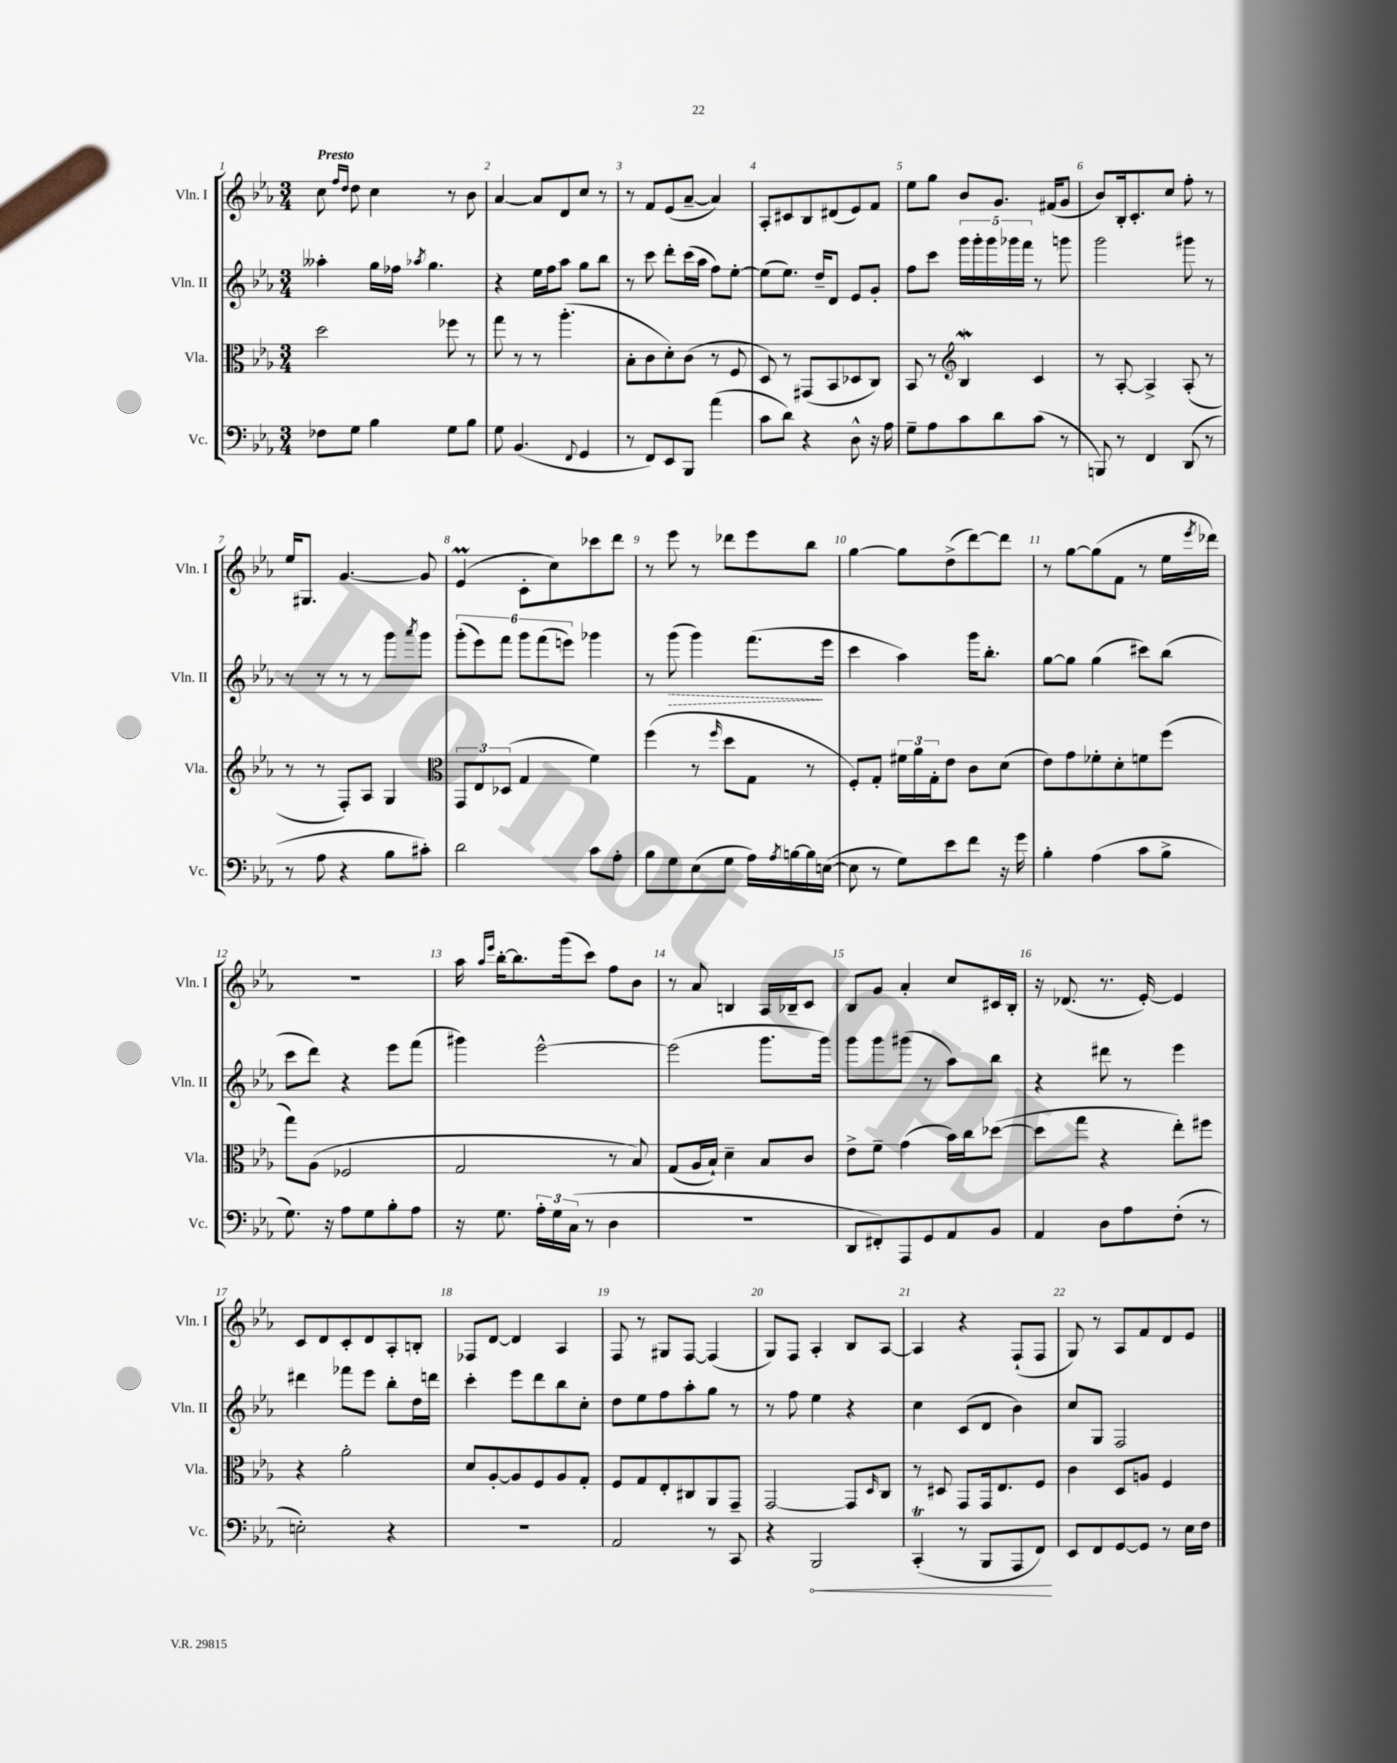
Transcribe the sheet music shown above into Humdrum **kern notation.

**kern	**kern	**kern	**kern
*staff4	*staff3	*staff2	*staff1
*clefF4	*clefC3	*clefG2	*clefG2
*k[b-e-a-]	*k[b-e-a-]	*k[b-e-a-]	*k[b-e-a-]
*M3/4	*M3/4	*M3/4	*M3/4
8F-\L	2dd\	4aa--'\	8cc\
.	.	.	16qqff/LL
.	.	.	16qqdd/JJ
8G\J	.	.	8dd\
4B-\	.	16gg\LL	4cc\
.	.	16ff-\JJ	.
.	.	8qaa-/	.
.	.	4.gg\	.
8G\L	8ff-\	.	8r
8B-\J	8r	.	8b-\
=	=	=	=
8G\	8gg\	4r	[4a-/
(4.BB-/	8r	.	.
.	8r	16ee-\LL	8a-/]L
.	.	16ff\J	.
.	(4.aa-'\	8aa-\J	8d/
8qqFF/	.	.	.
4GG/	.	8gg\L	8cc/J
.	.	8bb-\J	8r
=	=	=	=
8r	8B-'\L	8r	8r
8FF/L)	8c\	8ccc\	8f/L
8EE-/	8d'\)	8ddd'\L	(8e-/
8BBB-/J	(8c\J	(16ccc\L	[8a-~/J
.	.	16aa-\JJ	.
(4a-\	8r	8ff\L)	4a-/])
.	8F/	[8ee-'\J	.
=	=	=	=
8c\L	8D/)	(8ee-\]L	8A-'/L
8d\J)	8r	8.ee-\J)	8c#/
4r	(8GG#/L	.	8B-/
.	.	16dd~/LK	.
.	8BB-/	8d/J	(8d#/
8D^^\	8D-/	8e-/L	8e-/)
16r	8C/J)	8g'/J	8f/J
16A-\	.	.	.
=	=	=	=
8G~\L	8BB-/	8ff\L	8ee-\L
8A-\	8r	8ccc\J	8gg\J
*	*clefG2	*	*
8c\	4B-/	20ggg\LL	8b-/L
.	.	20ggg'\	.
.	.	20ggg\	.
8d\	.	.	8.g/J
.	.	20ggg-\	.
.	.	20fff\JJ	.
(8c\J	4c/	8r	.
.	.	.	(16f#/LK
8r	.	8ggg\	8g/J
=	=	=	=
8BBB/)	8r	2ggg\	8b-/L)
8r	[8A-'/	.	16B-'/k
.	.	.	8.c'/
4FF/	4A-^/]	.	.
.	.	.	8cc/J
(8DD/	(8A-'/	8ggg#\	8ff'\
8r	8r	8r	8r
=	=	=	=
8r	8r	8r	16ee-/LK
.	.	.	8.G#/J
8A-\	8r	8r	.
4r	8F'/L)	8r	[4.g/
.	8A-/J	8r	.
8B-\L	4G/	8ggg\L	.
.	.	8qaaa-/	.
8c#'\J)	.	8ggg\J	8g/]
=	=	=	=
*	*clefC3	*	*
2d\	12GG/L	(12ggg'\L	(4e-/
.	12E-/	12eee-\)	.
.	(12D-/J	12fff\J	.
.	4G/	12ggg\L	8c'\L
.	.	(12fff\	.
.	.	.	8cc\)
.	.	12eee\J)	.
8c\L	4f\)	4ggg-\	8ccc-\
8A-'\J	.	.	8ddd\J
=	=	=	=
8B-\L	(4ff\	8r	8r
8G\	.	(8ggg\	8eee-\
(8E-\	8r	4ggg\)	8r
.	16qqff/	.	.
8G\J	8dd\L	.	8ddd-\L
16A-\LL)	8G\J	(8.fff\L	8eee-\
8qA-/	.	.	.
[16B\	.	.	.
16B\]	8r	.	8bb-\J
([16E\JJ	.	16eee-\Jk	.
=	=	=	=
8E\]	8F'/L)	4ccc\	[4gg\
8r	8G'/J	.	.
8G\L)	24f#\LL	4aa-\)	8gg\]L
.	24a-\	.	.
.	24G'\J	.	.
8e-\	8e-\J	.	(8dd^\
8f\J	8c\L	16ggg\LK	[8ddd\)
.	.	8.bb-'\J	.
16r	(8d\J	.	8ddd\]J
16g\	.	.	.
=	=	=	=
4B-'\	8e-\L)	[8gg\L	8r
.	8g\	8gg\]J	[8gg\L
(4A-\	8f-'\	(4gg\	(8gg\]
.	8d'\	.	8f\J
8c\L	8f\	8ccc#\L)	8r
8B-^\J	(8ff\J	(8bb-\J	16ee-\LL
.	.	.	8qeee-/
.	.	.	16ddd-\JJ)
=	=	=	=
8.G\)	8gg\L)	8ccc\L	2.r
.	(8A-\J	8ddd\J)	.
16r	.	.	.
8A-\L	2F-/	4r	.
8G\	.	.	.
8B-'\	.	8eee-\L	.
8A-\J	.	(8fff\J	.
=	=	=	=
16r	2G/	4ggg#\)	16aa-\
.	.	.	16qqaa-/LL
.	.	.	16qqeee-/JJ
8.G\	.	.	[16bb-'\LK
.	.	.	8.bb-\]
24A-'\LL	.	[2eee-^^\	.
24G\	.	.	.
.	.	.	(16ggg\k
(24C\JJ	.	.	.
8r	.	.	8ccc\J)
4D\	8r	.	8ff\L
.	8B-/)	.	8b-\J
=	=	=	=
2.r	(8G/L	(2eee-\]	8r
.	16A-/L	.	8a-/
.	16B-`/JJ)	.	.
.	4d~\	.	4B/
.	8B-/L	8.ggg\L	16A-/LL
.	.	.	16B-~/J
.	8c/J	.	8c/J
.	.	16ggg\Jk)	.
=	=	=	=
8DD/L	8e-^\L	8ggg\L	8B-/L
8FF#'/)	8f~\J	8ggg\	8g/J
8AAA-/	(4g\	(8ggg#\J	4a-'/
8GG/	.	8r	.
8AA-/	16b-\LL)	8aa-\L)	8cc/L
.	16cc\J	.	.
8BB-/J	([8dd-\J	8bb-\J	16c#/L
.	.	.	16B-'/JJ
=	=	=	=
4AA-/	8dd-\]L	4r	16r
.	.	.	(8.d-/
.	8gg\J	.	.
8D\L	4r	8ddd#\	8.r
8A-\	.	8r	.
.	.	.	[16e-'/)
(8F'\J	8ee-'\L)	4eee-\	4e-/]
8r	8ff#\J	.	.
=	=	=	=
2E'\)	4r	4ddd#\	8c/L
.	.	.	8d/
.	2a-'\	8fff-\L	8c'/
.	.	8eee-\J	8d/
4r	.	8bb-'\L	8A-'/
.	.	16dd\L	8B'/J
.	.	16ddd\JJ	.
=	=	=	=
2.r	8d/L	4ccc'\	8F-/L
.	[8A-'/	.	[8d/J
.	8A-/]	8eee-\L	4d/]
.	8F/	8ddd\	.
.	8A-/	8bb-\	4A-/
.	8G'/J	8cc'\J	.
=	=	=	=
2AA-/	8F/L	8dd\L	8F/
.	8G/	8ee-\	8r
.	8E-'/	8ff\	8G#/L
.	8C#/	8aa-'\	[8F/J
8r	8AA-/	8gg\J	(4F/]
8CC/	8GG~/J	8r	.
=	=	=	=
4r	[2GG/	8r	8G/L)
.	.	8ff\	8F/J
2BBB-/	.	4ee-\	4A-'/
.	8GG/]L	4r	8B-/L
.	16qqD/	.	.
.	8C/J	.	[8A-/J
=	=	=	=
(4CC'/	8r	4cc\	4A-/]
.	8D#/	.	.
8r	8GG/L	(8c/L	4r
8BBB-/L	16GG/k	8d/J	.
.	8.E-/	.	.
8AAA-/	.	4b-\)	(8F`/L
8FF/J)	8F/J	.	8F/J
=	=	=	=
8EE-/L	4c\	8cc/L	8G/)
8FF/	.	8G/J	8r
[8GG/	8D/L	2F/	8A-/L
8GG/]J	8A/J	.	8f/
8r	4F/	.	8d/
16E-\LL	.	.	8e-/J
16F\JJ	.	.	.
==	==	==	==
*-	*-	*-	*-
